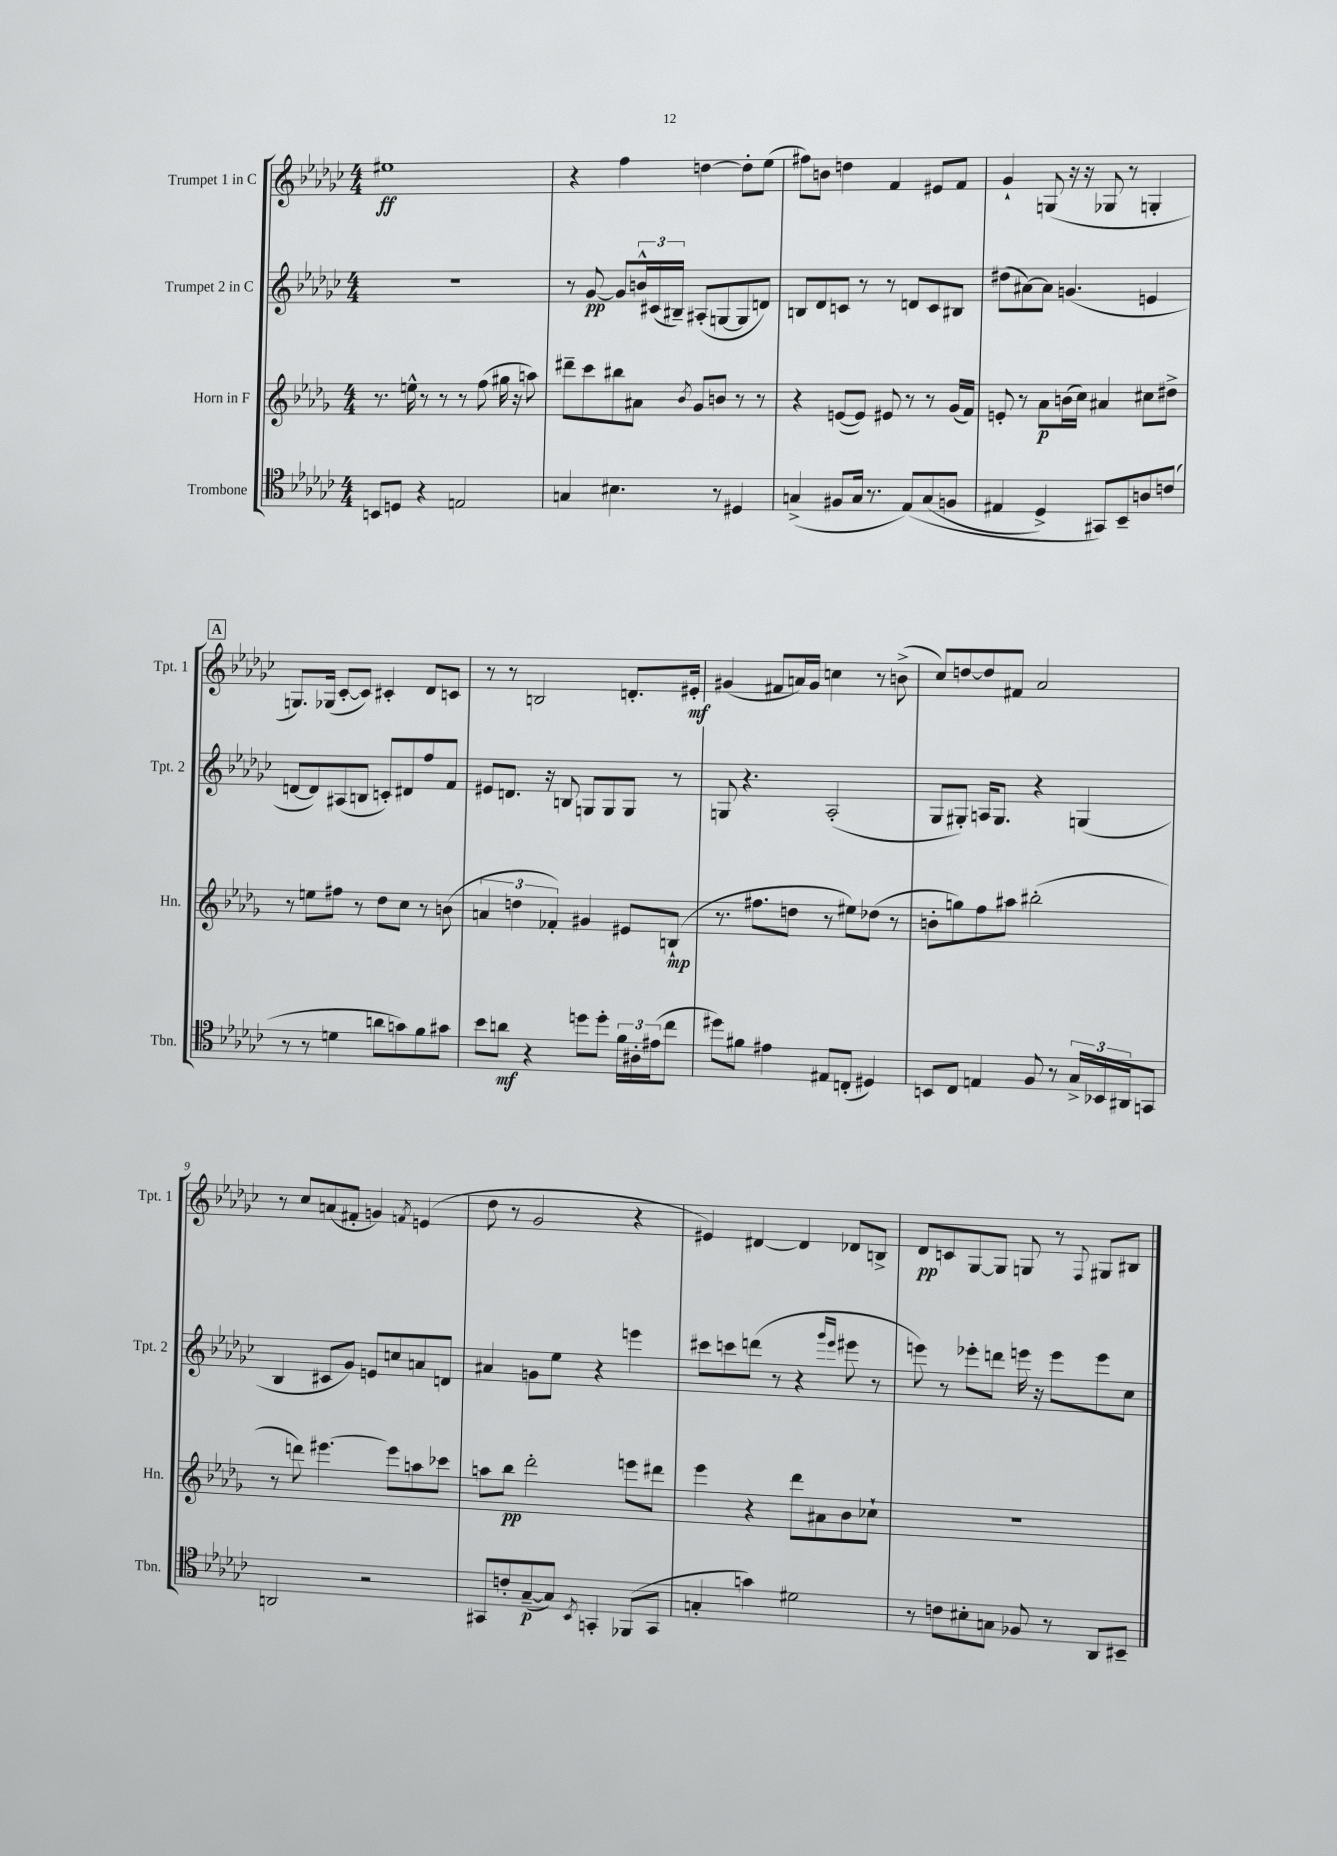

**kern	**kern	**kern	**kern
*staff4	*staff3	*staff2	*staff1
*clefC4	*clefG2	*clefG2	*clefG2
*k[b-e-a-d-g-c-]	*k[b-e-a-d-g-]	*k[b-e-a-d-g-c-]	*k[b-e-a-d-g-c-]
*M4/4	*M4/4	*M4/4	*M4/4
8BB/L	8.r	1r	1ee#
8D/J	.	.	.
.	16ee^^\	.	.
4r	8r	.	.
.	8r	.	.
2E/	8r	.	.
.	(8ff\	.	.
.	16gg#\	.	.
.	16r	.	.
.	8aa\)	.	.
=	=	=	=
4G/	8ddd#~\L	8r	4r
.	8ccc\	[8g-/	.
4.B#\	8bb#\	8g-/]L	4ff\
.	8a#\J	24b^^/L	.
.	.	(24c#/	.
.	.	24B#~/JJ)	.
.	8qb-/	.	.
.	8g-/L	(8A#'/L	[4dd\
8r	8b/J	[8G/	.
4D#/	8r	8G/]	8dd'\]L
.	8r	8d/J)	(8ee-\J
=	=	=	=
(4G^/	4r	8B/L	8ff#\L)
.	.	8d-/	8b\J
8F#/L	([8e/L	8c/J	4dd\
16G/Jk	8e/]J)	8r	.
8.r	.	.	.
.	8e#/	8r	4f/
&(8E-/L)	8r	8d/L	.
(8G/	8r	8c/	8e#/L
8F/J	(16g-/LL	8B#/J	8f/J
.	16f/JJ)	.	.
=	=	=	=
4E#/	8e'/	(8dd#\L	4g-`/
.	8r	[8a#\)	.
4D-^/)	8a-\L	8a#\]J	(8G/
.	(16b\L	(4.g/	16r
.	16cc\JJ)	.	16r
8GG#/L&)	4a#/	.	8G-/
8BB-~/	.	.	8r
8A/	8cc#\L	4e/	4G'/
(8c/J	8dd#^\J	.	.
=	=	=	=
8r	8r	[8d/L	8.G/L)
8r	8ee\L	8d/])	.
.	.	.	(16G-/Jk
4d\	8ff#\J	(8A#/	[8c-'/L
.	8r	8B/J	8c-/]J)
8a\L	8dd-\L	8c'/L)	4c#'/
8g\)	8cc\J	8d#/	.
8f\	8r	8ff/	8d-/L
8g#\J	(8b\	8f/J	8c/J
=	=	=	=
8b-\L	6a/	8e#/L	8r
8a\J	.	8.d/J	8r
.	6dd\	.	.
4r	.	.	2B/
.	.	16r	.
.	6f-'/)	.	.
.	.	8B/	.
8dd\L	4g#/	8G/L	.
8dd'\J	.	8G/	.
24f\LL	8e#/L	8G/J	8.d'/L
24A#'\	.	.	.
(24e#\J	.	.	.
8cc-\J	(8B`/J	8r	.
.	.	.	16e#'/Jk
=	=	=	=
8dd#\L)	8.r	8G/	(4g#/
8f#\J	.	4.r	.
.	8.ff#\L	.	.
4e#\	.	.	8f#/L
.	8dd\J	.	16a/L)
.	.	.	16g#/JJ
8E#/L	8r	(2A-'/	4cc\
(8C'/J	8ee#\L)	.	.
4D#/)	(8dd-\J	.	8r
.	8r	.	(8b^\
=	=	=	=
8BB/L	8b'\L	8G-/L	8cc-/L)
8C-/J	8gg\)	8G#'/J)	[8dd/
4E/	8ff\	16A/LK	8dd/]
.	.	8.G#/J	.
.	8aa#\J	.	8f#/J
8F/	(2bb#'\	4r	2a-/
8r	.	.	.
24G-^/LL	.	(4G/	.
24BB-/	.	.	.
24AA#/J	.	.	.
8GG/J	.	.	.
=	=	=	=
2AA/	8r	4B-/	8r
.	8ddd\)	.	8cc-/L
.	[4.eee#\	8c#/L	(8a/
.	.	8g-/J)	8f#'/J
2r	.	8e/L	4g/)
.	8eee#\]L	8cc/	.
.	.	.	8qf/
.	8aa\	8a/	(4e/
.	8ccc-\J	8d/J	.
=	=	=	=
8GG#/L	8aa\L	4a#/	8dd-\
8c'/	8bb-\J	.	8r
([8G-~/	2ddd-'\	8g\L	2g-/
8G-/]J)	.	8ee-\J	.
8qBB-/	.	.	.
4GG'/	.	4r	.
(8FF-/L	8eee\L	4eee\	4r
8GG/J	8ddd#\J	.	.
=	=	=	=
4G'/	4eee-\	8ccc#\L	4e#/)
.	.	8ccc\	.
4g\)	4r	(8ddd\J	[4d#/
.	.	8r	.
2d#\	8ddd-\L	4r	4d#/]
.	8a#\	.	.
.	.	16qqggg-/LL	.
.	.	16qqeee-/JJ	.
.	8b-\	8eee#\	8d-/L
.	8cc-`\J	8r	8B^/J
=	=	=	=
8r	1r	8eee\)	8d-/L
8c\L	.	8r	8c/
8B#'\	.	8eee-'\L	[8G-/
8G\J	.	8ddd\J	8G-/]J
8F-/	.	16eee\	8G/
.	.	16r	.
8r	.	8eee\L	8r
.	.	.	8qqF/
8AA-/L	.	8eee\	8G#/L
8BB#~/J	.	8cc-\J	8B#/J
==	==	==	==
*-	*-	*-	*-
